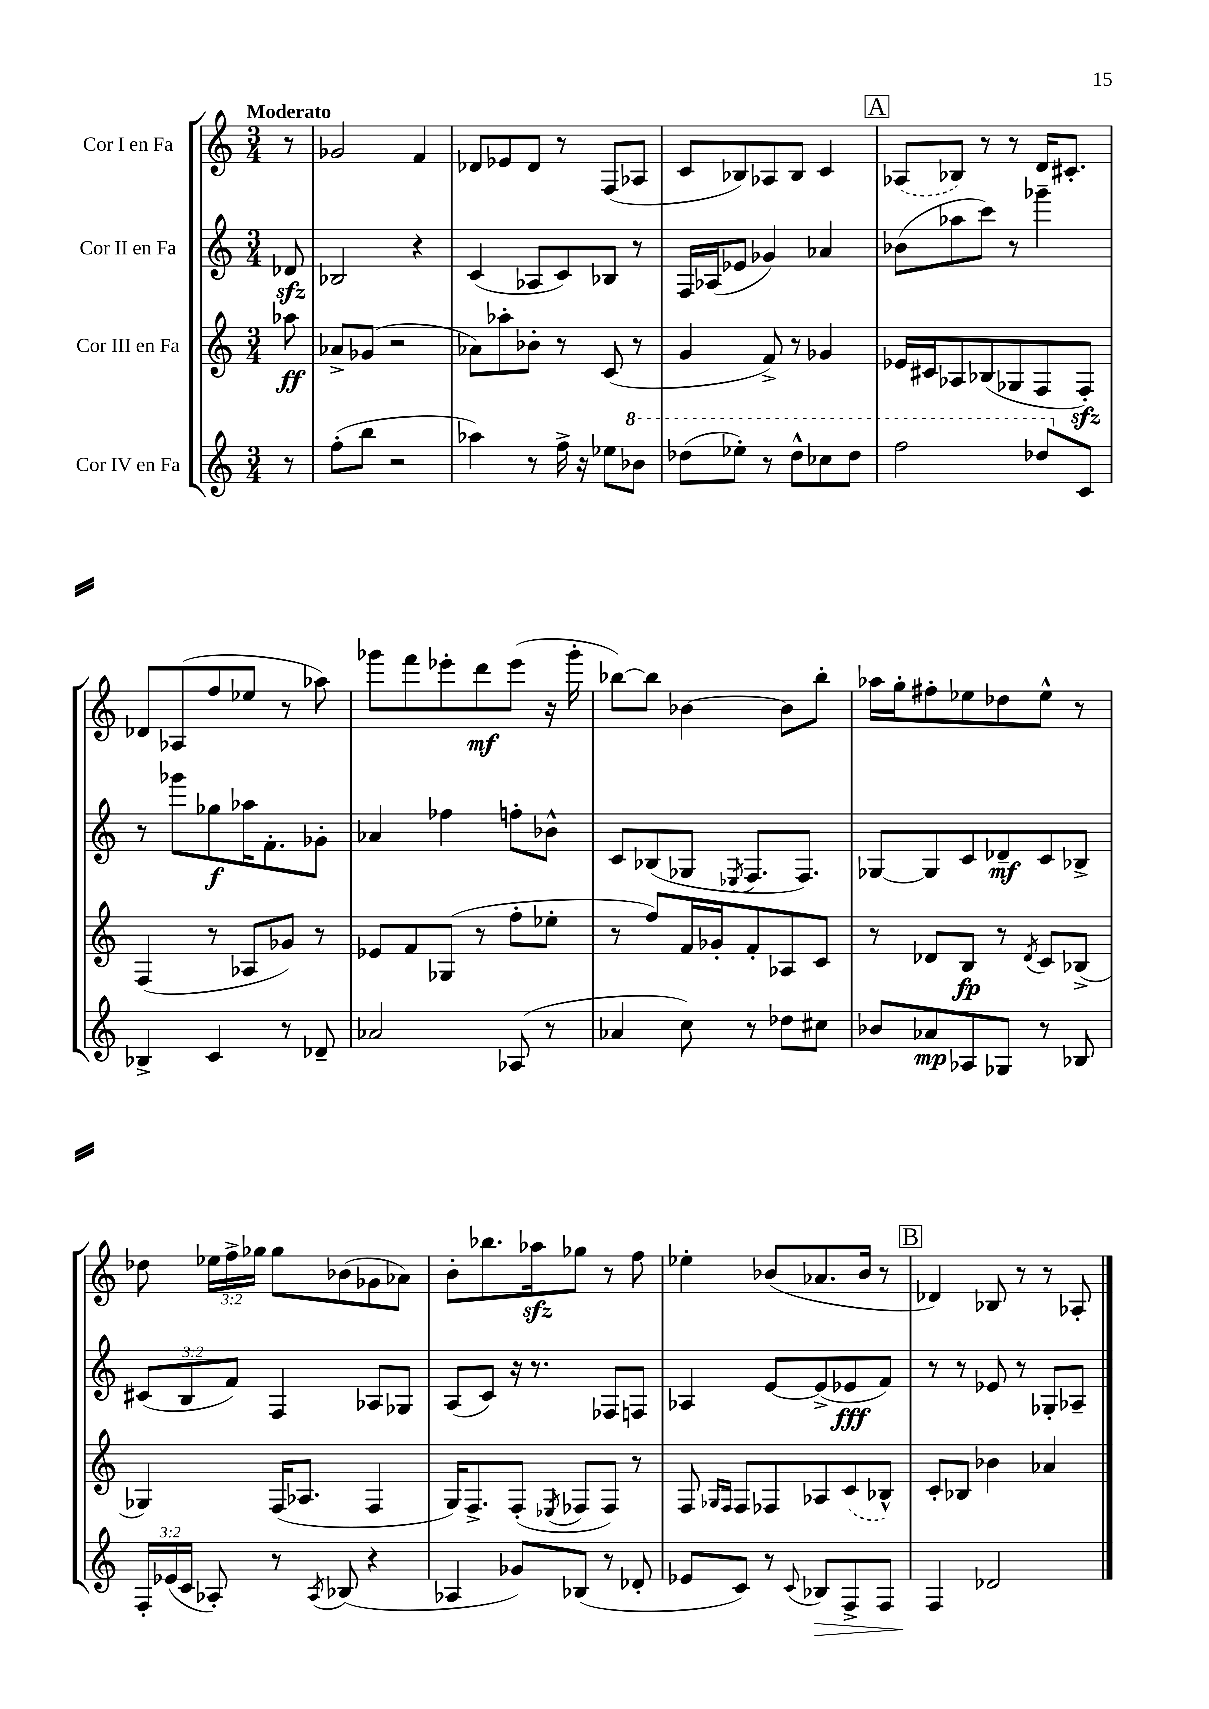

**kern	**dynam	**kern	**dynam	**kern	**dynam	**kern	**dynam
*part4	*part4	*part3	*part3	*part2	*part2	*part1	*part1
*staff4	*staff4	*staff3	*staff3	*staff2	*staff2	*staff1	*staff1
*I"Cor IV en Fa	*	*I"Cor III en Fa	*	*I"Cor II en Fa	*	*I"Cor I en Fa	*
*clefG2	*	*clefG2	*	*clefG2	*	*clefG2	*
*k[]	*	*k[]	*	*k[]	*	*k[]	*
*M3/4	*	*M3/4	*	*M3/4	*	*M3/4	*
=	=	=	=	=	=	=	=
!	!	!	!	!	!	!LO:TX:a:B:t=Moderato	!
8r	.	8aa-X\	ff	8d-Xzz/	.	8r	.
=1	=1	=1	=1	=1	=1	=1	=1
(8ff'\L	.	8a-X^/L	.	2B-X/	.	2g-X/	.
8bb\J	.	(8g-X/J	.	.	.	.	.
2r	.	2r	.	.	.	.	.
.	.	.	.	4r	.	4f/	.
=2	=2	=2	=2	=2	=2	=2	=2
4aa-X\)	.	8a-X\L)	.	(4c/	.	8d-X/L	.
.	.	8aa-X'\	.	.	.	8e-X/	.
8r	.	8b-X'\J	.	8A-X/L	.	8d-/J	.
16ff^\	.	8r	.	8c/)	.	8r	.
16r	.	.	.	.	.	.	.
8ee-X\L	.	(8c/	.	8B-X/J	.	(8F/L	.
*8va	*	*	*	*	*	*	*
8bb-X\J	.	8r	.	8r	.	8A-X/J	.
=3	=3	=3	=3	=3	=3	=3	=3
(8ddd-X\L	.	4g/	.	16F/LL	.	8c/L	.
.	.	.	.	(16A-X/J	.	.	.
8eee-X'\J)	.	.	.	8e-X/J	.	8B-X/)	.
8r	.	8f^/)	.	4g-X/)	.	8A-X/	.
8ddd-^^\L	.	8r	.	.	.	8B-/J	.
8ccc-X\	.	4g-X/	.	4a-X/	.	4c/	.
8ddd-\J	.	.	.	.	.	.	.
!!LO:REH:place=s1:t=A
=4	=4	=4	=4	=4	=4	=4	=4
2fff\	.	16e-X/LL	.	(8b-X\L	.	(8A-X/L	.
.	.	16c#X/J	.	.	.	.	.
.	.	8A-X/	.	8aa-X\	.	8B-X/J)	.
.	.	(8B-X/	.	8ccc\J)	.	8r	.
.	.	8G-X/	.	8r	.	8r	.
8ddd-X/L	.	8F/	.	4ggg-X~\	.	16d/KL	.
.	.	.	.	.	.	8.c#X'/J	.
*X8va	*	*	*	*	*	*	*
8c/J	.	8Fzz'/J)	.	.	.	.	.
!!LO:LB:g=z
=5	=5	=5	=5	=5	=5	=5	=5
4B-X^/	.	(4F/	.	8r	.	8d-X/L	.
.	.	.	.	8ggg-X\L	.	(8A-X/	.
4c/	.	8r	.	8gg-X\	f	8ff/	.
.	.	8A-X/L	.	16aa-X\K	.	8ee-X/J	.
.	.	.	.	8.f'\	.	.	.
8r	.	8g-X/J)	.	.	.	8r	.
8d-X~/	.	8r	.	8g-X'\J	.	8aa-X\)	.
=6	=6	=6	=6	=6	=6	=6	=6
2a-X/	.	8e-X/L	.	4a-X/	.	8ggg-X\L	.
.	.	8f/	.	.	.	8fff\	.
.	.	(8G-X/J	.	4ff-X\	.	8eee-X'\	.
.	.	8r	.	.	.	8ddd\	mf
(8A-X/	.	8ff'\L	.	8ffn'\L	.	(8eee-\J	.
8r	.	8ee-X'\J	.	8b-X^^\J	.	16r	.
.	.	.	.	.	.	16ggg-'\	.
=7	=7	=7	=7	=7	=7	=7	=7
4a-X/	.	8r	.	8c/L	.	[8bb-X\L)	.
.	.	8ff/L)	.	(8B-X/	.	8bb-\J]	.
8cc\)	.	16f/L	.	8G-X/J	.	[4b-X\	.
.	.	16g-X'/J	.	.	.	.	.
.	.	.	.	8qE-X/	.	.	.
8r	.	8f'/	.	8.F/L	.	.	.
8dd-X\L	.	8A-X/	.	.	.	8b-\L]	.
.	.	.	.	8.F/J)	.	.	.
8cc#X\J	.	8c/J	.	.	.	8bb-'\J	.
=8	=8	=8	=8	=8	=8	=8	=8
8b-X/L	.	8r	.	[8G-X/L	.	16aa-X\LL	.
.	.	.	.	.	.	16gg'\J	.
8a-X/	mp	8d-X/L	.	8G-/]	.	8ff#X'\	.
8A-X/	.	8B/J	fp	8c/	.	8ee-X\	.
8G-X/J	.	8r	.	8d-X~/	mf	8dd-X\	.
.	.	8qd-/	.	.	.	.	.
8r	.	8c/L	.	8c/	.	8ee-^^\J	.
8B-X/	.	(8B-X^/J	.	8B-X^/J	.	8r	.
!!LO:LB:g=z
=9	=9	=9	=9	=9	=9	=9	=9
24F'/LL	.	4G-X/)	.	(12c#X/L	.	8dd-X\	.
(24e-X/	.	.	.	.	.	.	.
24c/JJ	.	.	.	12B/	.	.	.
8A-X'/)	.	.	.	.	.	24ee-X\LL	.
.	.	.	.	12f/J)	.	24ff^\	.
.	.	.	.	.	.	24gg-X\JJ	.
8r	.	(16F/KL	.	4F/	.	8gg-\L	.
.	.	8.A-X/J	.	.	.	.	.
8qA-/	.	.	.	.	.	.	.
(8B-X/	.	.	.	.	.	(8b-X\	.
4r	.	4F/	.	8A-X/L	.	8g-X\	.
.	.	.	.	8G-X/J	.	8a-X\J)	.
=10	=10	=10	=10	=10	=10	=10	=10
4A-X/	.	16G/KL)	.	(8A/L	.	8b'\L	.
.	.	8.F^/	.	.	.	.	.
.	.	.	.	8c/J)	.	8.bb-X\	.
8g-X/L)	.	(8F'/J	.	16r	.	.	.
.	.	.	.	8.r	.	16aa-Xzz\k	.
.	.	8qE-X/	.	.	.	.	.
(8B-X/J	.	8F-X/L	.	.	.	8gg-X\J	.
8r	.	8F-/J)	.	8F-X/L	.	8r	.
8d-X'/	.	8r	.	8Fn/J	.	8ff\	.
=11	=11	=11	=11	=11	=11	=11	=11
8e-X/L	.	8F/	.	4A-X/	.	4ee-X'\	.
.	.	16qqG-X/LL	.	.	.	.	.
.	.	16qqF/JJ	.	.	.	.	.
8c/J)	.	8F/L	.	.	.	.	.
8r	.	8F-X/	.	[8e/L	.	(8b-X/L	.
8qqc/	.	.	.	.	.	.	.
!	!LO:HP:b	!	!	!	!	!	!
8B-X/L	>	8A-X/	.	(8e^/]	.	8.a-X/	.
8F^/	.	(8c/	.	8e-X/	fff	.	.
.	.	.	.	.	.	16b-/Jk	.
8F/J	.	8B-X^^/J)	.	8f/J)	.	8r	.
!!LO:REH:place=s1:t=B
=12	=12	=12	=12	=12	=12	=12	=12
4F/	.	8c'/L	.	8r	.	4d-X/)	.
.	.	8B-X/J	.	8r	.	.	.
2d-X/	]	4b-X\	.	8e-X/	.	8B-X/	.
.	.	.	.	8r	.	8r	.
.	.	4a-X/	.	8G-X'/L	.	8r	.
.	.	.	.	8A-X~/J	.	8A-X'/	.
==	==	==	==	==	==	==	==
*-	*-	*-	*-	*-	*-	*-	*-
